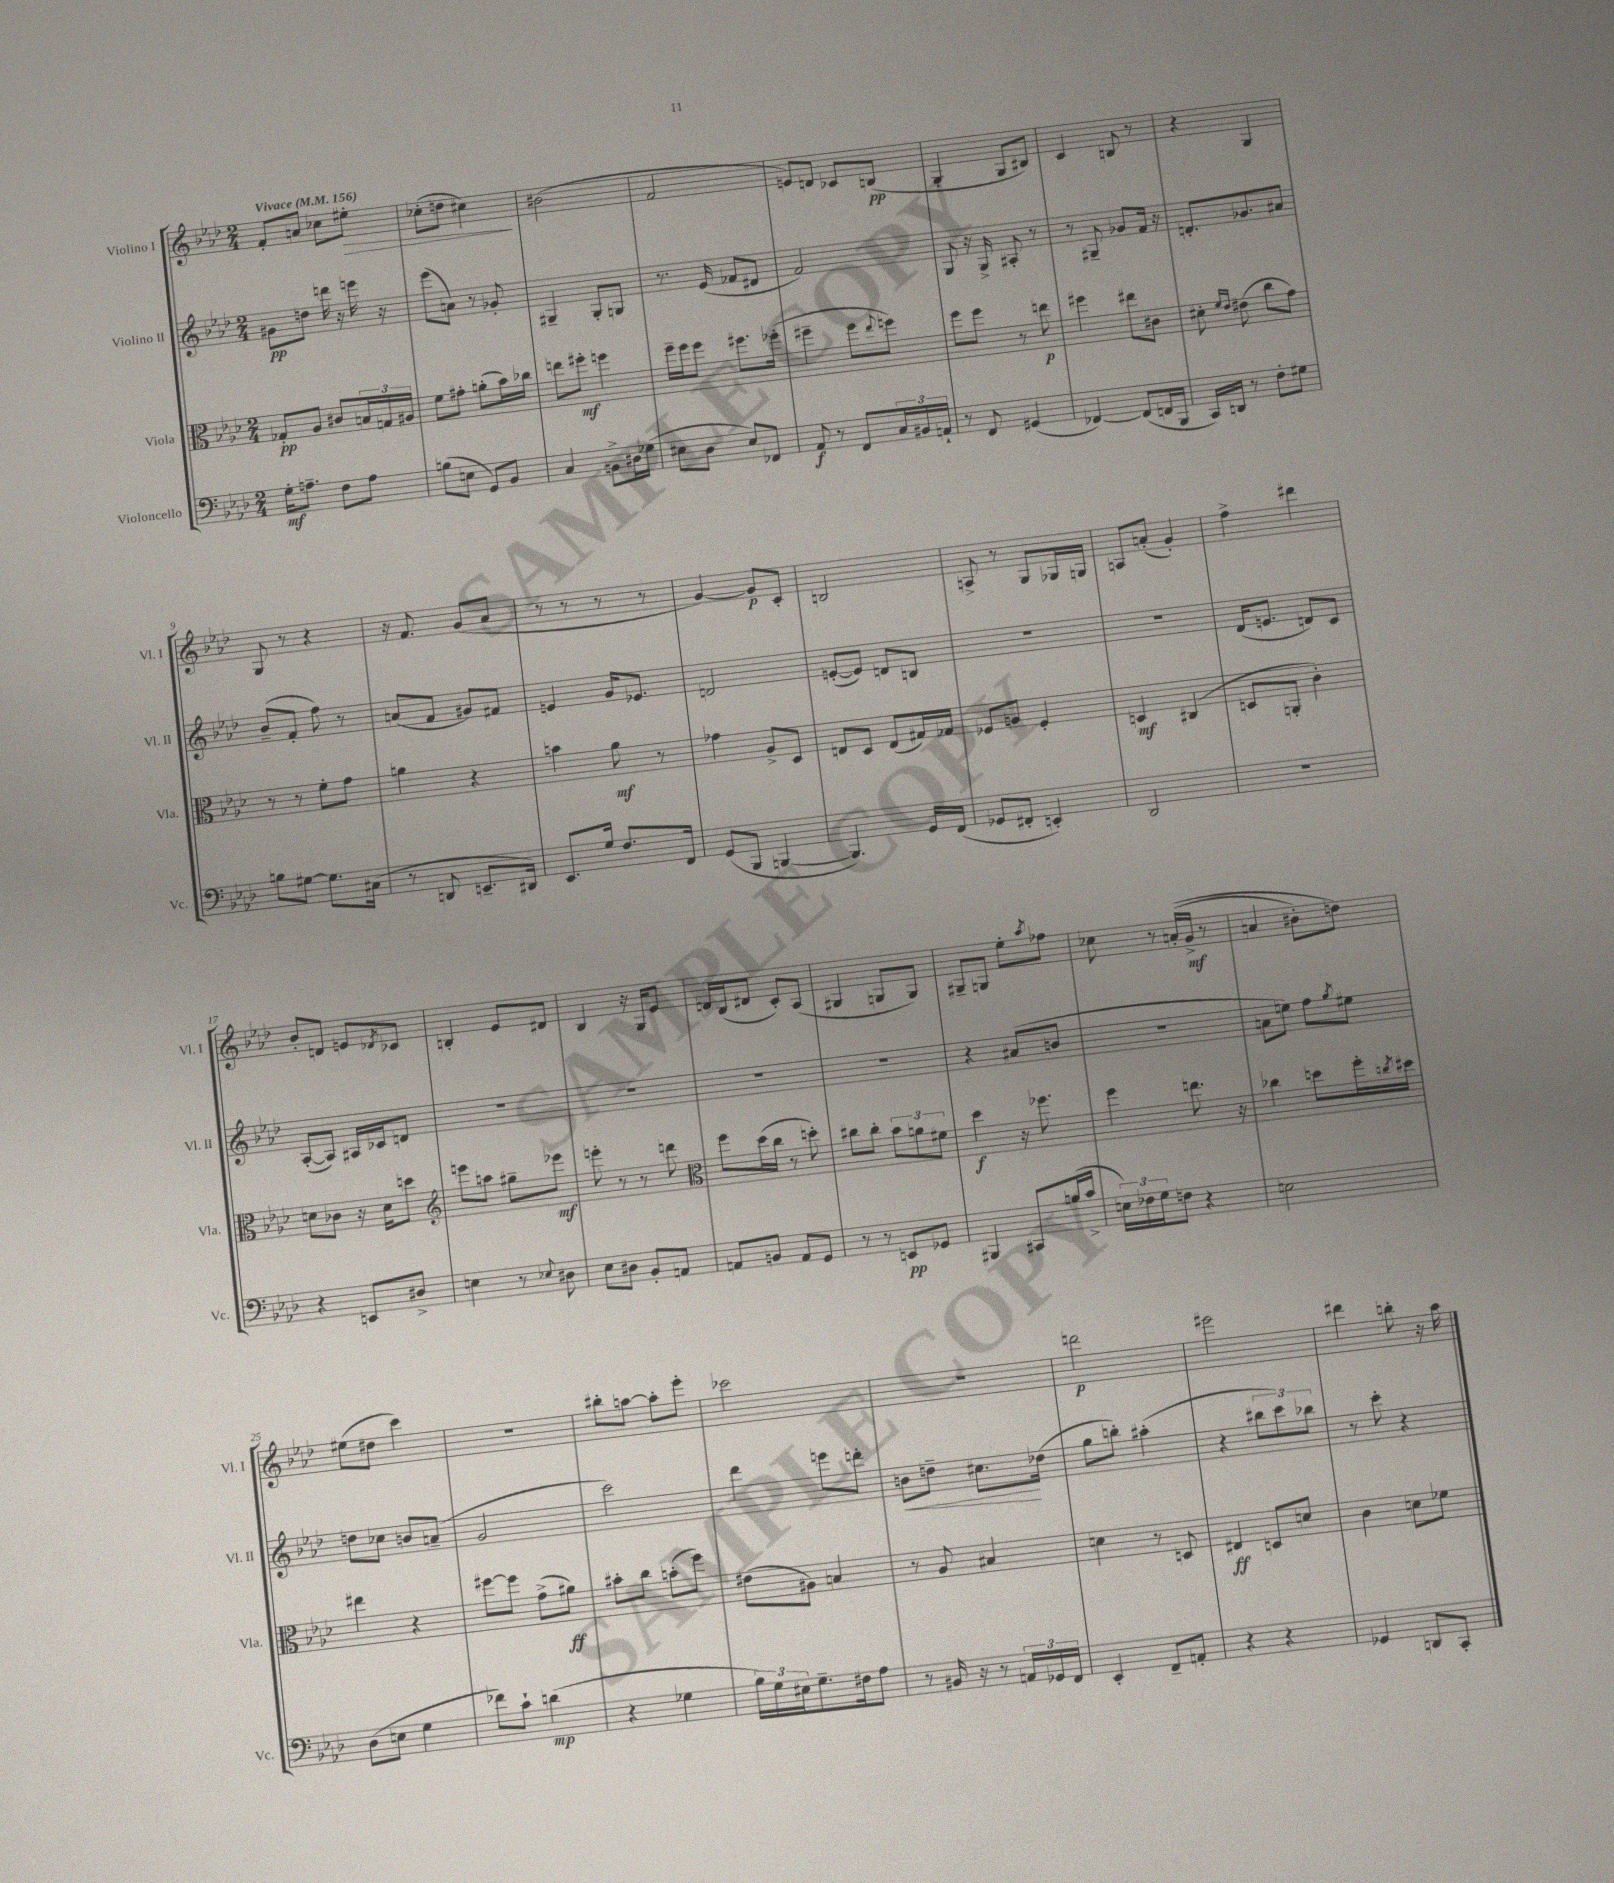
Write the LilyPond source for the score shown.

<<
\new StaffGroup <<
\new Staff = "s0" \with { instrumentName = "Violino I" shortInstrumentName = "Vl. I" } {
    \clef treble \key aes \major \numericTimeSignature \time 2/4 \tempo "Vivace" 4 = 156
    f'8-. a'8 ces''8 eis''8-.\> |
    ces''8-.( d''8 cis''4\!) |
    bis'2( |
    f'2 |
    e'8) d'8 ces'8 b8\pp( |
    g4-. g8 bis8) |
    c'4 b8 r8 |
    r4 g4 |
    g8 r8 r4 |
    r16 f'8. g'8( aes'8 |
    r8 r8 r8 r8 |
    g'4~) g'8\p c'8-. |
    b2 |
    a8-> r8 g8 ges16 g16 |
    a8 a'8-.( g'4-.) |
    f''4-> dis'''4 |
    bes'8-. d'8 e'8 \acciaccatura { des'8 } ces'8 |
    b4-. ees'8 dis'8 |
    bes4 r16 g16 ees'8 |
    d'16 bes16( dis'8 c'8-.) aes8( |
    gis4 g8 g8) |
    gis8-- g8 ees''8-. \acciaccatura { aes''8 } fes''8 |
    ces''8 r8 a'16-.(\( g'16->\mf r8 |
    a'4 bis'8-.) d''8\) |
    eis''8( dis''8 c'''4) |
    r2 |
    bis''8-. a''8~ a''8-. ees'''8-. |
    ces'''2 |
    r2 |
    d'''2\p |
    eis'''2 |
    dis'''4 b''8-. r16 aes''16 \bar "|." |
}
\new Staff = "s1" \with { instrumentName = "Violino II" shortInstrumentName = "Vl. II" } {
    \clef treble \key aes \major \numericTimeSignature \time 2/4
    gis'8\pp d''8 d'''16 r16 e'''16 r16 |
    ees'''8( a'8) r8 ges'8-. |
    gis4-- gis8-. g8 |
    r8. ees'16( fes'8 dis'8 |
    f'2) |
    g8 r16 g16-> ais8-. r8 |
    r8 gis8-- ges'8 f'16 r16 |
    d'8.-. ges'8. ais'8 |
    bes'8--( f'8-. f''8) r8 |
    a'8( f'8 gis'8) fis'8 |
    e'4 g'16 ees'8. |
    d'2 |
    e'8~-.( e'8) d'8 b8 |
    R2 |
    R2 |
    des'16( e'8. d'8) c'8 |
    aes8~-.( aes8) ais16 ces'16 d'8 |
    R2 |
    R2 |
    R2 |
    R2 |
    r4 ais'8( b'8 |
    r2 |
    a'8 e''8) f''8 \acciaccatura { g''8 } eis''8 |
    d''8 ces''8 b'8 a'8--( |
    g'2 |
    c'''2) |
    des'''4 e'''8 d'''8-. |
    b'8\< d''8-- cis''8.\! des''16( |
    g''8 b''8-.) ais''4-.( |
    r4 \tuplet 3/2 { bis''8 c'''8) bes''8 } |
    r8 c'''8-. r4 \bar "|." |
}
\new Staff = "s2" \with { instrumentName = "Viola" shortInstrumentName = "Vla." } {
    \clef alto \key aes \major \numericTimeSignature \time 2/4
    ges8-.\pp aes8 cis'8 \tuplet 3/2 { b16 g16 ais16 } |
    f'8 gis'8-. a'8-.( bes'16) ces''16 |
    e''8 fis''8-.\mf f''4 |
    f''16-- f''16 f''8 fis''8. fes''16-.( |
    fis''4-- fis''8 \appoggiatura { ees''8 } f''8) |
    f''8 f''8 r8 e''8\p |
    fis''4 eis''8 cis'8 |
    dis'8-. \grace { f'16 ees'16 } eis'8( c''8 g'8) |
    r8 r8 f'8-. g'8 |
    a'4 r4 |
    b'4 aes'8\mf r8 |
    ges'4 aes8-> des8 |
    e8 des8 e8( gis16) ges16 |
    fes8 a8 fes4-. |
    d4\mf cis4( |
    d8 a,8-. c'4-.) |
    d'8 ces'8 r16 d'16 d''8 |
    \clef treble e'''8 a''8 gis''8-- ees'''8\mf |
    e'''8-. r8 r8 d'''8 |
    \clef alto f''8 des''16( c''16 r8 d''8-.) |
    cis''8 cis''8-. \tuplet 3/2 { bes'8 a'8 fis'8 } |
    des''4\f r16 fes''8. |
    f''4 e''8. r16 |
    ces''4 d''8 f''16-. \acciaccatura { c''8 } dis''16 |
    eis''4 r4 |
    fis''8~ fis''8 g'8->( ais'8\ff) |
    bis'8-. c''8 b'8-.( f''8) |
    eis'8( ais8) b4 |
    r8 aes8 bis4 |
    d'4 r8 d8 |
    eis4\ff d8 d'8 |
    c'4 d'8 fes'8 \bar "|." |
}
\new Staff = "s3" \with { instrumentName = "Violoncello" shortInstrumentName = "Vc." } {
    \clef bass \key aes \major \numericTimeSignature \time 2/4
    g16-.\mf a8.-- f8 a8 |
    b8( e8 g,8) bes,8 |
    c4 b,8-> dis16 ges16( |
    eis8 des8 eis8) fes,8 |
    aes,8\f r8 f,8 \tuplet 3/2 { c16 bis,16 a,16-! } |
    r8 f,8 gis,4( |
    fes,4~) fes,8( f,16 bes,,16 |
    c,16) d,16 r8 f8-. gis8 |
    b8 gis8~ gis8. cis16( |
    r8 d,8 e,8.-- dis,16) |
    ees,8. g16 f8. f,16 |
    g,8( bes,,8 b,,4~ |
    b,,4.) g,16 f,16( |
    ges,8 fis,8-. e,4-.) |
    des,2 |
    R2 |
    r4 e,8 dis8-> |
    e4 r8 \appoggiatura { ees8 } dis8 |
    ees8 dis8 bes,8-. a,8 |
    a,8 b,8 a,8 g,8 |
    r8 r8 e,8\pp ges,8 |
    bis,,4 cis,8 b16( c'16-> |
    \tuplet 3/2 { e16) fes16 g16 } f8 r4 |
    e2 |
    des8( e8 g4 |
    fes'8) c'8-! d'4\mp( |
    r4 ges4 |
    \tuplet 3/2 { bes16) g16 eis16 } g8.-- fis16 aes8 |
    r8 bis,16 r16 r8 \tuplet 3/2 { a,16 ges,16 f,16 } |
    ees,4-. f,8-- a,8-. |
    r4 r4 |
    ges,4 d,8 c,8-. \bar "|." |
}
>>
>>
